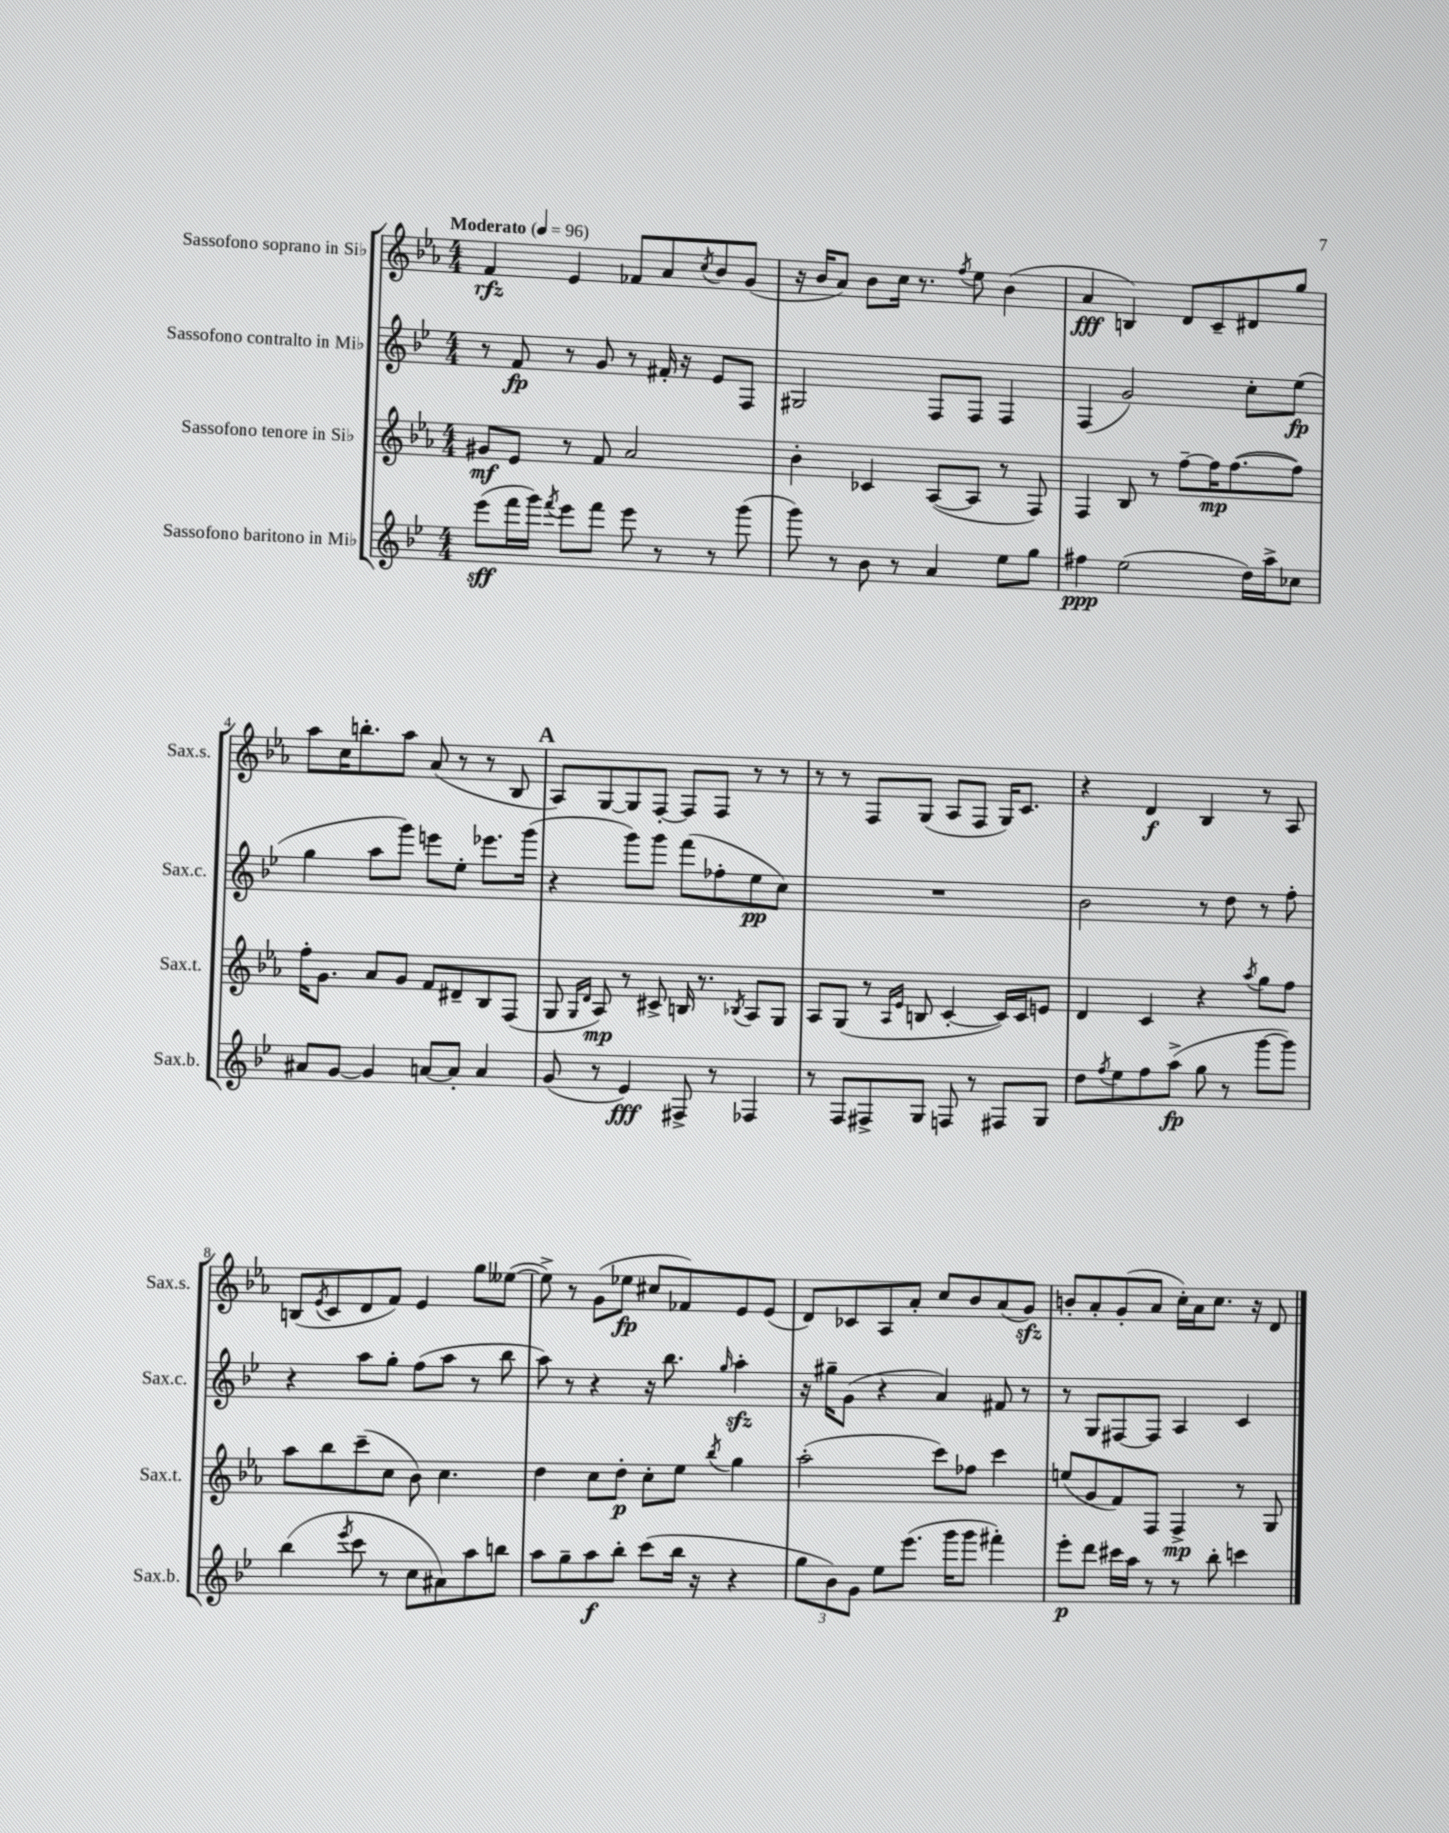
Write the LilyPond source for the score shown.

<<
\new StaffGroup <<
\new Staff = "s0" \with { instrumentName = "Sassofono soprano in Sib" shortInstrumentName = "Sax.s." } {
    \clef treble \key ees \major \numericTimeSignature \time 4/4 \tempo "Moderato" 4 = 96
    f'4\rfz ees'4 fes'8 aes'8 \acciaccatura { c''8 } bes'8 g'8( |
    r16 bes'16 aes'8) bes'8 c''16 r8. \acciaccatura { f''8 } ees''8 bes'4( |
    aes'4\fff b4) d'8 c'8-- dis'8 g''8 |
    aes''8 c''16 b''8.-. aes''8 aes'8( r8 r8 bes8 |
    \mark \markup { \bold "A" } aes8) g8~ g8 f8~-. f8 f8 r8 r8 |
    r8 r8 f8 g8( aes8 f8 g16) c'8. |
    r4 d'4\f bes4 r8 aes8 |
    b8( \acciaccatura { ees'8 } c'8 d'8 f'8) ees'4 g''8 eeses''8~( |
    eeses''8->) r8 g'8( ees''8\fp cis''8 fes'8) ees'8 ees'8( |
    d'8) ces'8 aes8 aes'8-. c''8 bes'8 aes'8( g'8\sfz) |
    b'8-. aes'8-. g'8-.( aes'8 c''16-.) aes'16 c''8. r16 d'8 \bar "|." |
}
\new Staff = "s1" \with { instrumentName = "Sassofono contralto in Mib" shortInstrumentName = "Sax.c." } {
    \clef treble \key bes \major \numericTimeSignature \time 4/4
    r8 f'8\fp r8 g'8 r8 fis'16-. r16 ees'8 f8 |
    gis2 f8 f8 f4 |
    f4( g'2) c''8-. ees''8\fp( |
    g''4 a''8 g'''8) e'''8 ees''8-. ees'''8. g'''16( |
    \mark \markup { \bold "A" } r4 g'''8) g'''8 f'''8( fes''8-. ees''8\pp c''8) |
    R1 |
    bes'2 r8 d''8 r8 f''8-. |
    r4 a''8 g''8-. f''8( a''8 r8 bes''8 |
    a''8) r8 r4 r16 bes''8. \grace { g''16 } a''4-.\sfz |
    r16 gis''16-- g'8( r4 a'4) fis'8 r8 |
    r8 g8 fis8~ fis8 a4 c'4 \bar "|." |
}
\new Staff = "s2" \with { instrumentName = "Sassofono tenore in Sib" shortInstrumentName = "Sax.t." } {
    \clef treble \key ees \major \numericTimeSignature \time 4/4
    gis'8\mf ees'8 r8 f'8 aes'2 |
    bes'4-. ces'4 aes8~( aes8 r8 f8) |
    f4 bes8 r8 f''8~-- f''16\mp f''8.~( f''8) |
    f''16-. g'8. aes'8 g'8 f'8 dis'8-- bes8 f8( |
    \mark \markup { \bold "A" } g8 \grace { g16 d'16 } aes8\mp) r8 cis'8-> b16 r8. \acciaccatura { bes8 } aes8 g8 |
    aes8 g8( r8 \grace { aes16 ees'16 } b8 c'4~-. c'16) c'16 e'8 |
    d'4 c'4 r4 \acciaccatura { aes''8 } g''8 f''8 |
    aes''8 bes''8 c'''8--( c''8 bes'8) c''4. |
    d''4 c''8 d''8-.\p c''8-. ees''8 \acciaccatura { bes''8 } g''4 |
    aes''2-.( c'''8) fes''8 c'''4 |
    e''8( g'8 f'8) f8 f4->\mp r8 g8 \bar "|." |
}
\new Staff = "s3" \with { instrumentName = "Sassofono baritono in Mib" shortInstrumentName = "Sax.b." } {
    \clef treble \key bes \major \numericTimeSignature \time 4/4
    ees'''8\sff( f'''16 g'''16) \acciaccatura { f'''8 } ees'''8 f'''8 ees'''8 r8 r8 g'''8( |
    g'''8) r8 bes'8 r8 a'4 ees''8 g''8 |
    fis''4\ppp ees''2( d''16) a''16-> ces''8 |
    ais'8 g'8~ g'4 a'8~ a'8-. a'4 |
    \mark \markup { \bold "A" } g'8( r8 ees'4\fff) fis8-> r8 fes4 |
    r8 f8 fis8-> g8 f8 r8 fis8 g8 |
    d''8 \acciaccatura { f''8 } ees''8 f''8 a''8->\fp( g''8 r8 g'''8~ g'''8) |
    bes''4( \acciaccatura { ees'''8 } c'''8 r8 c''8 ais'8) a''8 b''8 |
    a''8 g''8-- a''8\f bes''8-. c'''8( bes''16 r16 r4 |
    \tuplet 3/2 { g''8 bes'8) g'8 } ees''8 ees'''8.( g'''16 g'''8 fis'''4-.) |
    ees'''8-.\p d'''8 cis'''16 a''16 r8 r8 bes''8-. c'''4 \bar "|." |
}
>>
>>
